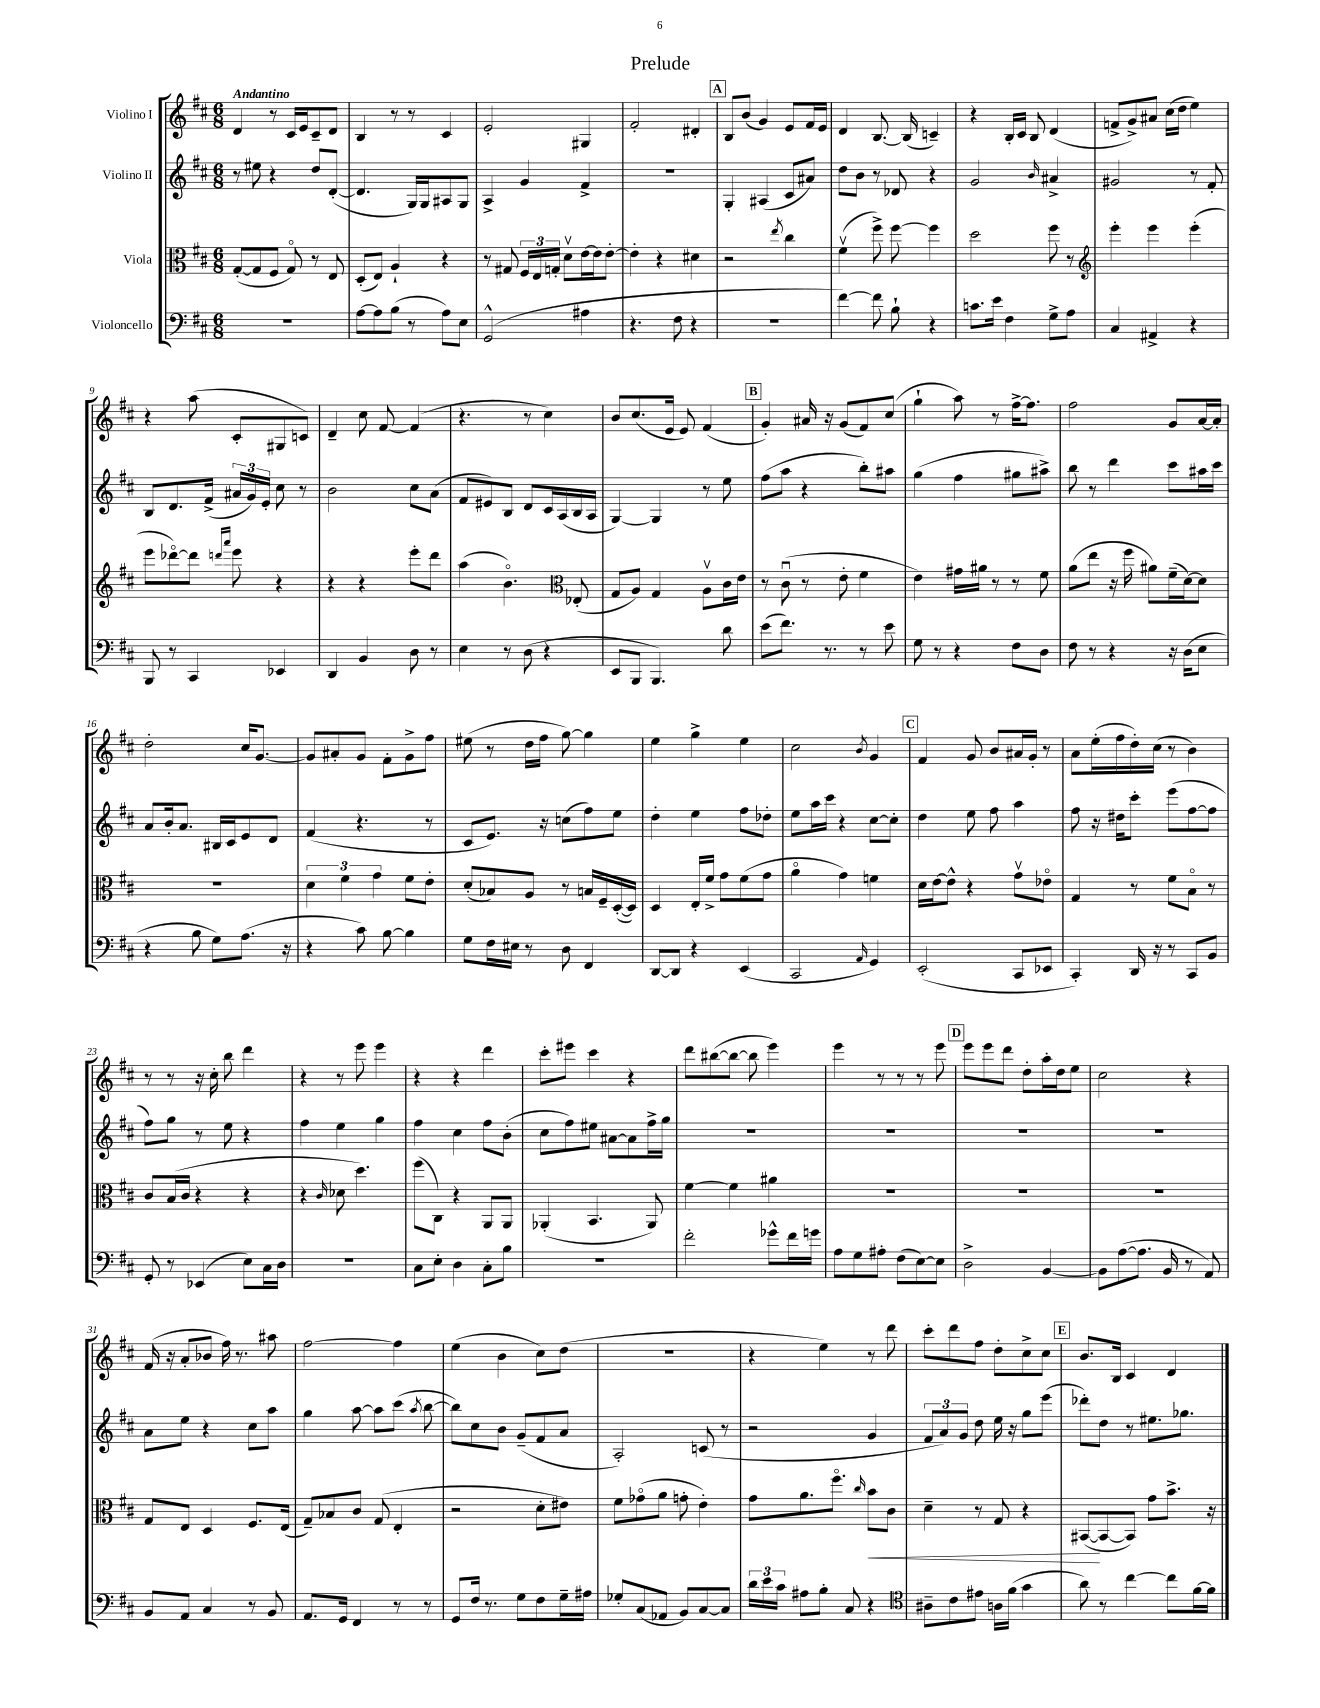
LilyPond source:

\header { title = "Prelude" }
<<
\new StaffGroup <<
\new Staff = "s0" \with { instrumentName = "Violino I" } {
    \clef treble \key d \major \numericTimeSignature \time 6/8 \tempo "Andantino"
    \autoBeamOff d'4 r8 cis'16[ e'16 cis'8-- d'8] |
    b4 r8 r8 cis'4 |
    e'2-. gis4 |
    fis'2-. dis'4-. |
    \mark \markup { \box "A" } b8[ b'8]( g'4) e'8[ fis'16 e'16] |
    d'4 b8.~ b16( c'4--) |
    r4 b16[-. cis'16] b8 d'4( |
    f'8[-> g'8->) ais'8] cis''16[( d''16] e''4) |
    r4 a''8( cis'8[-. gis8 c'8]) |
    d'4-- cis''8 fis'8~ fis'4( |
    r4. r8 cis''4) |
    b'8[ cis''8.( e'16] e'8) fis'4( |
    \mark \markup { \box "B" } g'4-.) ais'16 r16 g'8[( fis'8) cis''8]( |
    g''4-! a''8) r8 fis''16[~-> fis''8.] |
    fis''2 g'8[ a'16~ a'16]-. |
    d''2-. cis''16[ g'8.]~ |
    g'8[ ais'8-. g'8] fis'8[-. g'8-> fis''8] |
    eis''8( r8 d''16[ fis''16] g''8~) g''4 |
    e''4 g''4-> e''4 |
    cis''2 \acciaccatura { b'8 } g'4 |
    \mark \markup { \box "C" } fis'4 g'8 b'8[ ais'16 g'16]-. r8 |
    a'8[ e''16-.( fis''16 d''16-.) cis''16]( r8 b'4) |
    r8 r8 r16 cis''16-. b''8 d'''4 |
    r4 r8 e'''8 e'''4 |
    r4 r4 d'''4 |
    cis'''8[-. eis'''8] cis'''4 r4 |
    d'''8[ bis''8~( bis''8]~ bis''8 e'''4) |
    e'''4 r8 r8 r8 e'''8 |
    \mark \markup { \box "D" } e'''8[ e'''8 d'''8] d''8[-. a''16-. d''16 e''8] |
    cis''2 r4 |
    fis'16( r16 a'8[-. bes'8] fis''16) r8. ais''8 |
    fis''2~ fis''4 |
    e''4( b'4 cis''8[) d''8]( |
    r2. |
    r4 e''4) r8 d'''8 |
    cis'''8[-. d'''8 fis''8] d''8[-. cis''8-> cis''8] |
    \mark \markup { \box "E" } b'8.[ b16] cis'4 d'4 \bar "|." |
}
\new Staff = "s1" \with { instrumentName = "Violino II" } {
    \clef treble \key d \major \numericTimeSignature \time 6/8
    \autoBeamOff r8 eis''8 r4 d''8[ d'8]~-.( |
    d'4. g16[) g16 ais8 g8] |
    a4-> g'4 fis'4-> |
    R2. |
    \mark \markup { \box "A" } g4-. ais4( cis'8[ ais'8]) |
    d''8[ b'8] r8 des'8 r4 |
    g'2 \grace { b'16 } ais'4-> |
    gis'2 r8 fis'8-. |
    b8[ d'8. fis'16]->( \tuplet 3/2 { ais'16[ g'16) e'16]-. } cis''8 r8 |
    b'2 cis''8[ a'8]( |
    fis'8[ eis'8) b8] d'8[ cis'16 a16( b16 a16] |
    g4~) g4 r8 e''8 |
    \mark \markup { \box "B" } fis''8[( a''8] r4 b''8[-.) ais''8] |
    g''4( fis''4 gis''8[ ais''8]->) |
    b''8 r8 d'''4 cis'''8[ ais''16 cis'''16] |
    a'8[ b'16-. a'8.] bis16[ cis'16 e'8 d'8] |
    fis'4( r4. r8 |
    cis'8[ e'8.]) r16 c''8[( fis''8) e''8] |
    d''4-. e''4 fis''8[ des''8]-. |
    e''8[ a''16 cis'''16] r4 cis''8[~ cis''8]-. |
    \mark \markup { \box "C" } d''4 e''8 fis''8 a''4 |
    fis''8 r16 dis''16[ cis'''8]-. e'''8[( fis''8~ fis''8] |
    fis''8[) g''8] r8 e''8 r4 |
    fis''4 e''4 g''4 |
    fis''4 cis''4 fis''8[ b'8]-.( |
    cis''8[ fis''8) eis''8] ais'8[~ ais'8 fis''16-> g''16] |
    R2. |
    R2. |
    \mark \markup { \box "D" } R2. |
    R2. |
    a'8[ e''8] r4 cis''8[ a''8] |
    g''4 a''8~ a''8[ cis'''8]( \acciaccatura { a''8 } b''8~ |
    b''8[) cis''8 b'8] g'8[--( fis'8 a'8] |
    a2-.) c'8( r8 |
    r2 g'4 |
    \tuplet 3/2 { fis'8[ a'8) g'8] } d''8 e''16 r16 g''8[ e'''8]( |
    \mark \markup { \box "E" } des'''8[-.) d''8] r8 eis''8.[ ges''8.] \bar "|." |
}
\new Staff = "s2" \with { instrumentName = "Viola" } {
    \clef alto \key d \major \numericTimeSignature \time 6/8
    \autoBeamOff g8[~-.( g8 fis8] g8\flageolet) r8 e8 |
    d8[-.( e8]) a4-! r4 |
    r8 gis8 \tuplet 3/2 { fis16[ e16 g16]-. } d'8[\upbow e'16~ e'16 e'8]~-. |
    e'4-. r4 dis'4 |
    \mark \markup { \box "A" } r2 \acciaccatura { e''8 } cis''4 |
    fis'4\upbow( fis''8->) fis''8~ fis''4 |
    d''2 fis''8 r8 |
    \clef treble e'''4-. e'''4 e'''4-.( |
    e'''8[ des'''8~\flageolet) des'''8] \grace { d'''16[ a'''16] } e'''8 r4 |
    r4 r4 e'''8[-. d'''8] |
    a''4( b'4.\flageolet) \clef alto ees8-.( |
    g8[ a8]) g4 a8[\upbow cis'16 e'16] |
    \mark \markup { \box "B" } r8 cis'8\downbow( r8 e'8-. fis'4 |
    e'4) gis'16[ ais'16] r8 r8 fis'8 |
    a'8[( e''8] r16 fis''16 ais'8[) fis'16--( d'16~) d'8] |
    R2. |
    \tuplet 3/2 { d'4 fis'4 g'4 } fis'8[ e'8]-. |
    d'8[-.( bes8) a8] r8 b16[ fis16-- d16~-.( d16]) |
    d4 e16[-. fis'16]-> g'8[ fis'8( g'8] |
    a'4\flageolet g'4) f'4 |
    \mark \markup { \box "C" } d'16[ e'16~ e'8]-^ r4 g'8[\upbow ees'8]\flageolet |
    g4 r8 fis'8[ b8]\flageolet r8 |
    cis'8[ b16( cis'16] r4 r4 |
    r4 \grace { cis'16 } des'8 d''4.) |
    fis''8[( cis8]) r4 a,8[ a,8] |
    aes,4-.( b,4. aes,8) |
    fis'4~ fis'4 ais'4 |
    R2. |
    \mark \markup { \box "D" } R2. |
    R2. |
    g8[ e8] d4 fis8.[ e16]( |
    g8[--) bes8 cis'8] g8( e4-. |
    r2 d'8[-. eis'8]) |
    fis'8[ ges'8\flageolet( a'8] g'8-. e'4-.) |
    g'8[ a'8. fis''8.]\flageolet \grace { cis''16 } b'8[\< cis'8] |
    d'4-- r8 g8 r4 |
    \mark \markup { \box "E" } bis,8[~\!( bis,8~ bis,8]) g'8[ b'8.]-> r16 \bar "|." |
}
\new Staff = "s3" \with { instrumentName = "Violoncello" } {
    \clef bass \key d \major \numericTimeSignature \time 6/8
    \autoBeamOff R2. |
    a8[~ a8 b8]( r8 a8[) e8] |
    g,2-^( ais4 |
    r4. fis8 r4 |
    \mark \markup { \box "A" } R2. |
    fis'4~) fis'8 b8-! r4 |
    c'8.[ e'16] fis4 g8[-> a8] |
    cis4 ais,4-> r4 |
    b,,8 r8 cis,4 ees,4 |
    d,4 b,4 d8 r8 |
    e4 r8 d8( r4 |
    e,8[ b,,8] b,,4.) d'8 |
    \mark \markup { \box "B" } e'8[( fis'8.]) r8. r8 e'8 |
    g8 r8 r4 fis8[ d8] |
    fis8 r8 r4 r16 d16[( e8] |
    r4 b8 g8[) a8.]( r16 |
    r4 cis'8) b8~ b4 |
    g8[ fis16 eis16] r8 d8 fis,4 |
    d,8[~ d,8] r4 e,4( |
    cis,2 \grace { a,16 } g,4) |
    \mark \markup { \box "C" } e,2-.( cis,8[ ees,8] |
    cis,4-.) d,16 r16 r8 cis,8[ b,8] |
    g,8-. r8 ees,4( e8[) cis16 d16] |
    R2. |
    cis8[ e8]-. d4 cis8[-. b8] |
    R2. |
    fis'2-. ges'8[-^ fis'16 g'16] |
    a8[ g8 ais8]-. fis8[( e8~) e8] |
    \mark \markup { \box "D" } d2-> b,4~ |
    b,8[ a8~( a8.] b,16 r8 a,8) |
    b,8[ a,8] cis4 r8 b,8 |
    a,8.[ g,16] fis,4 r8 r8 |
    g,8[ fis16] r8. g8[ fis8 g16-- ais16] |
    ges8[-. cis8( aes,8] b,8[) cis8~ cis8] |
    \tuplet 3/2 { d'16[ e'16 cis'16] } ais8[ b8]-. cis8 r4 |
    \clef tenor ais8[-- cis'8 eis'8] a16[ fis'16]( g'4 |
    \mark \markup { \box "E" } a'8) r8 cis''4~ cis''8[ fis'16~ fis'16] \bar "|." |
}
>>
>>
